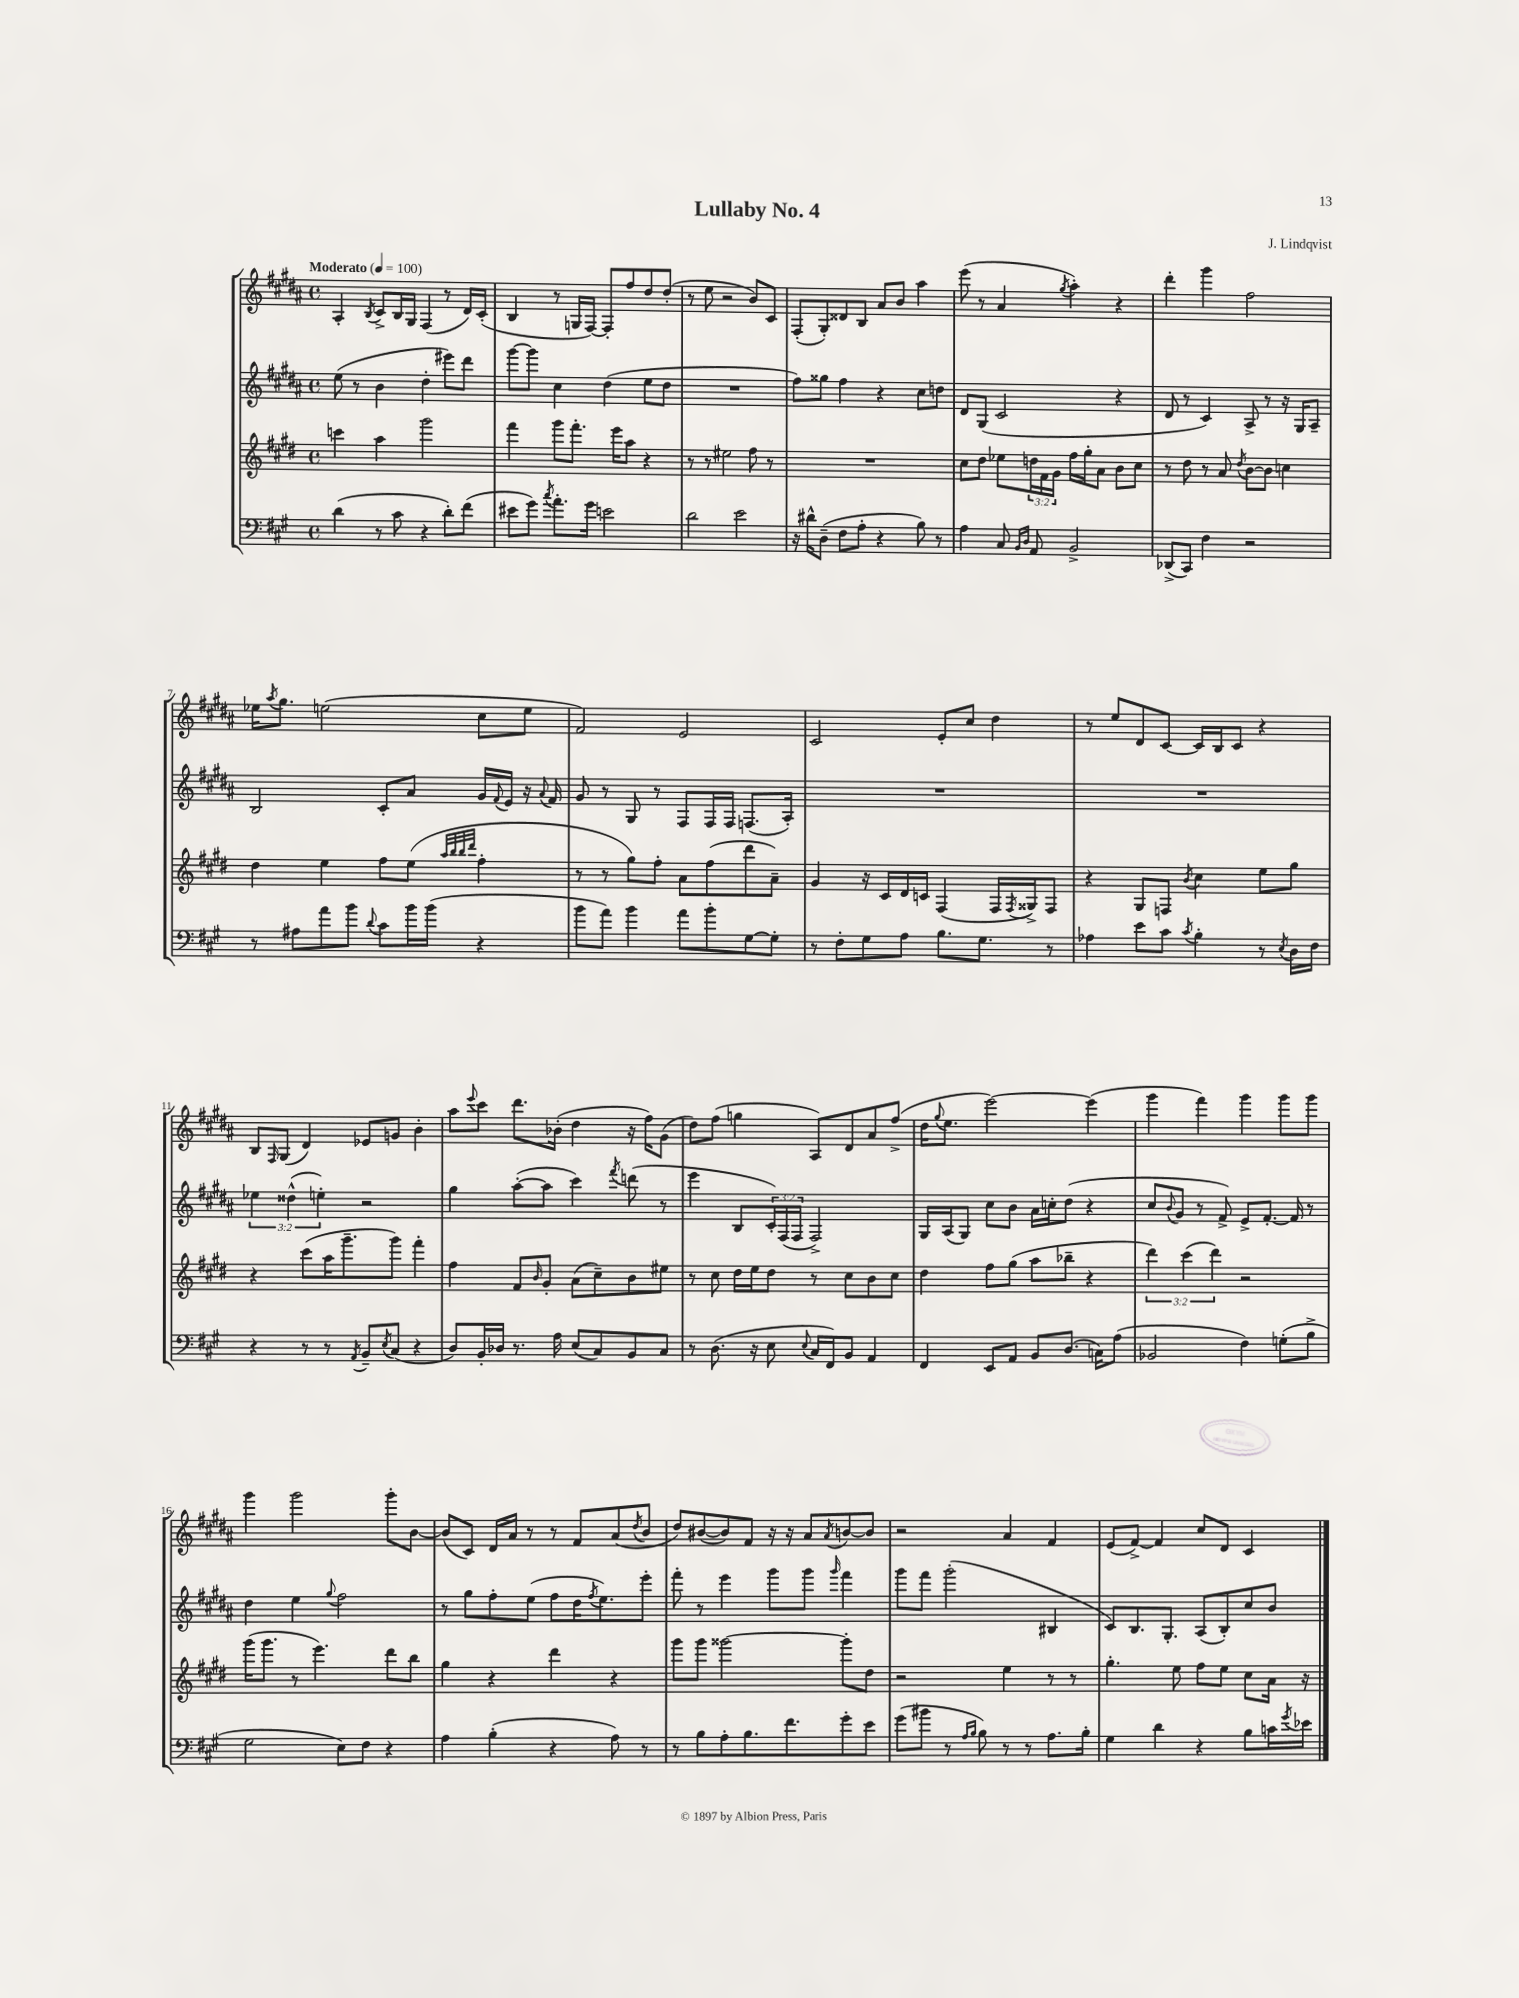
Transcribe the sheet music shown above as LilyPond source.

\header { title = "Lullaby No. 4" composer = "J. Lindqvist" }
<<
\new StaffGroup <<
\new Staff = "s0" {
    \clef treble \key b \major \defaultTimeSignature \time 4/4 \tempo "Moderato" 4 = 100
    ais4-. \acciaccatura { b8 } cis'8-> b16 gis16 fis4( r8 dis'16) cis'16-.( |
    b4 r8 g16 fis16~) fis8-. fis''8 dis''8 dis''8-.( |
    r8 e''8 r2 b'8) cis'8 |
    fis8-.( gis8-.) disis'8 b8 ais'8 b'8 ais''4 |
    e'''8( r8 ais'4 \acciaccatura { gis''8 } ais''4-.) r4 |
    dis'''4-. gis'''4 fis''2 |
    ees''16 \acciaccatura { ais''8 } gis''8. e''2( cis''8 e''8 |
    fis'2) e'2 |
    cis'2 e'8-. cis''8 dis''4 |
    r8 e''8 dis'8 cis'8~ cis'16 b16 cis'8 r4 |
    b8 \grace { fis16 } gis8( dis'4) ees'8 g'8 b'4-. |
    ais''8 \appoggiatura { e'''8 } cis'''8 dis'''8. bes'16-.( dis''4 r16 fis''16) gis'8( |
    dis''8) fis''8( g''4 ais8) dis'8 ais'8 fis''8->( |
    dis''16 \appoggiatura { gis''8 } e''8. e'''2~) e'''4( |
    gis'''4 fis'''4) gis'''4 gis'''8 gis'''8 |
    gis'''4 gis'''2 gis'''8-. b'8~ |
    b'8( cis'8) dis'16 ais'16 r8 r8 fis'8 ais'8( \acciaccatura { dis''8 } b'8 |
    dis''8) bis'8~( bis'8) fis'8 r16 r16 ais'8 \acciaccatura { ais'8 } b'8~ b'8 |
    r2 ais'4 fis'4 |
    e'8( fis'8~->) fis'4 cis''8 dis'8 cis'4 \bar "|." |
}
\new Staff = "s1" {
    \clef treble \key b \major \defaultTimeSignature \time 4/4 \override Staff.TupletNumber.text = #tuplet-number::calc-fraction-text
    e''8( r8 b'4 dis''4-. eis'''8) dis'''8 |
    gis'''8~ gis'''8 cis''4 dis''4( e''8 dis''8 |
    R1 |
    fis''8) gisis''8 fis''4 r4 cis''8 d''8 |
    dis'8 gis8( cis'2 r4 |
    dis'8 r8 cis'4) ais8-> r8 r16 gis16 ais8-- |
    b2 cis'8-. ais'8 gis'16 \appoggiatura { fis'8 } e'16 r16 \appoggiatura { ais'8 } fis'16 |
    gis'8 r8 gis8 r8 fis8 fis16 fis16 f8.( ais16-.) |
    R1 |
    R1 |
    \tuplet 3/2 { ees''4 disis''4-^( e''4-.) } r2 |
    gis''4 ais''8~-.( ais''8 cis'''4) \acciaccatura { fis'''8 } d'''8( r8 |
    e'''4 b8 \tuplet 3/2 { cis'16-.) fis16( fis16 } fis2->) |
    gis16 ais16( gis8) cis''8 b'8 ais'16 c''16-. dis''8( r4 |
    cis''8 \appoggiatura { b'8 } gis'8 r8 fis'8->) e'8-> fis'8.~-. fis'16 r8 |
    dis''4 e''4 \appoggiatura { gis''8 } fis''2 |
    r8 gis''8 fis''8-. e''8( fis''8 dis''16 \acciaccatura { fis''8 } e''8.) e'''8-. |
    fis'''8-. r8 e'''4 gis'''8 gis'''8 \grace { gis'''16 } fis'''4 |
    gis'''8 fis'''8 gis'''2-.( bis4 |
    cis'8) b8. gis8.-. ais8( b8-.) cis''8 b'8 \bar "|." |
}
\new Staff = "s2" {
    \clef treble \key e \major \defaultTimeSignature \time 4/4 \override Staff.TupletNumber.text = #tuplet-number::calc-fraction-text
    c'''4 a''4 gis'''2 |
    fis'''4 gis'''8 fis'''8.-. e'''16 a''8 r4 |
    r8 r8 eis''2 fis''8 r8 |
    R1 |
    cis''8 dis''8 ees''8 \tuplet 3/2 { d''16 fis'16 gis'16 } fis''16 gis''16-. a'8 b'8 cis''8 |
    r8 dis''8 r8 a'8 \acciaccatura { dis''8 } b'8~ b'8 c''4 |
    dis''4 e''4 fis''8 e''8( \grace { a''32 b''32 b''32 dis'''32 } fis''4-. |
    r8 r8 gis''8) fis''8-. a'8 fis''8( dis'''8 a'8--) |
    gis'4 r16 cis'16 dis'16 c'16 fis4( fis16 \acciaccatura { fis8 } gisis16->) fis8 |
    r4 gis8 f8 \acciaccatura { b'8 } cis''4 e''8 gis''8 |
    r4 cis'''8( a''16 gis'''8.-- gis'''8) fis'''4-. |
    fis''4 fis'8 \grace { b'16 } gis'8-. a'8( cis''8--) b'8 eis''8 |
    r8 cis''8 dis''16 e''16 dis''8 r8 cis''8 b'8 cis''8 |
    dis''4 fis''8 gis''8( a''8 bes''8-- r4 |
    \tuplet 3/2 { dis'''4) cis'''4( dis'''4) } r2 |
    gis'''16( gis'''8. r8 e'''4.) dis'''8 b''8 |
    gis''4 r4 dis'''4 r4 |
    gis'''8 gis'''8 gisis'''2~ gisis'''8-. dis''8 |
    r2 e''4 r8 r8 |
    gis''4.-. e''8 fis''8 e''8 cis''8 a'16 r16 \bar "|." |
}
\new Staff = "s3" {
    \clef bass \key a \major \defaultTimeSignature \time 4/4
    d'4( r8 cis'8 r4 d'8-.) fis'8( |
    eis'8 gis'8) \acciaccatura { cis''8 } a'8.-. gis'16 e'2 |
    d'2 e'2 |
    r16 dis'16-^ d8--( fis8 a8-. r4 b8) r8 |
    a4 cis8 \grace { b,16 d16 } a,8 b,2-> |
    des,8->( cis,8) fis4 r2 |
    r8 ais8 a'8 b'8 \appoggiatura { d'8 } cis'8 b'16 b'16( r4 |
    b'8 a'8) b'4 a'8 b'8-. gis8~ gis8-. |
    r8 fis8-. gis8 a8 b8. gis8. r8 |
    aes4 e'8 cis'8 \acciaccatura { cis'8 } b4-. r8 \acciaccatura { e8 } d16 fis16 |
    r4 r8 r8 \acciaccatura { a,8 } b,8-- \acciaccatura { e8 } cis8( r4 |
    d8) b,16-. des16 r8. a16 e8( cis8) b,8 cis8 |
    r8 d8.( r16 e8 \appoggiatura { e8 } cis16 fis,16) b,8 a,4 |
    fis,4 e,8 a,8 b,8 d8.( c16) a8( |
    bes,2 fis4) g8-.( b8-> |
    gis2 e8) fis8 r4 |
    a4 b4-.( r4 a8) r8 |
    r8 b8 a8-. b8. fis'8. gis'8-. e'8 |
    gis'8( bis'8 r8 \grace { a16 b16 } b8) r8 r8 a8. b16-. |
    gis4 d'4 r4 b8 c'16 \acciaccatura { gis'8 } ees'16 \bar "|." |
}
>>
>>
